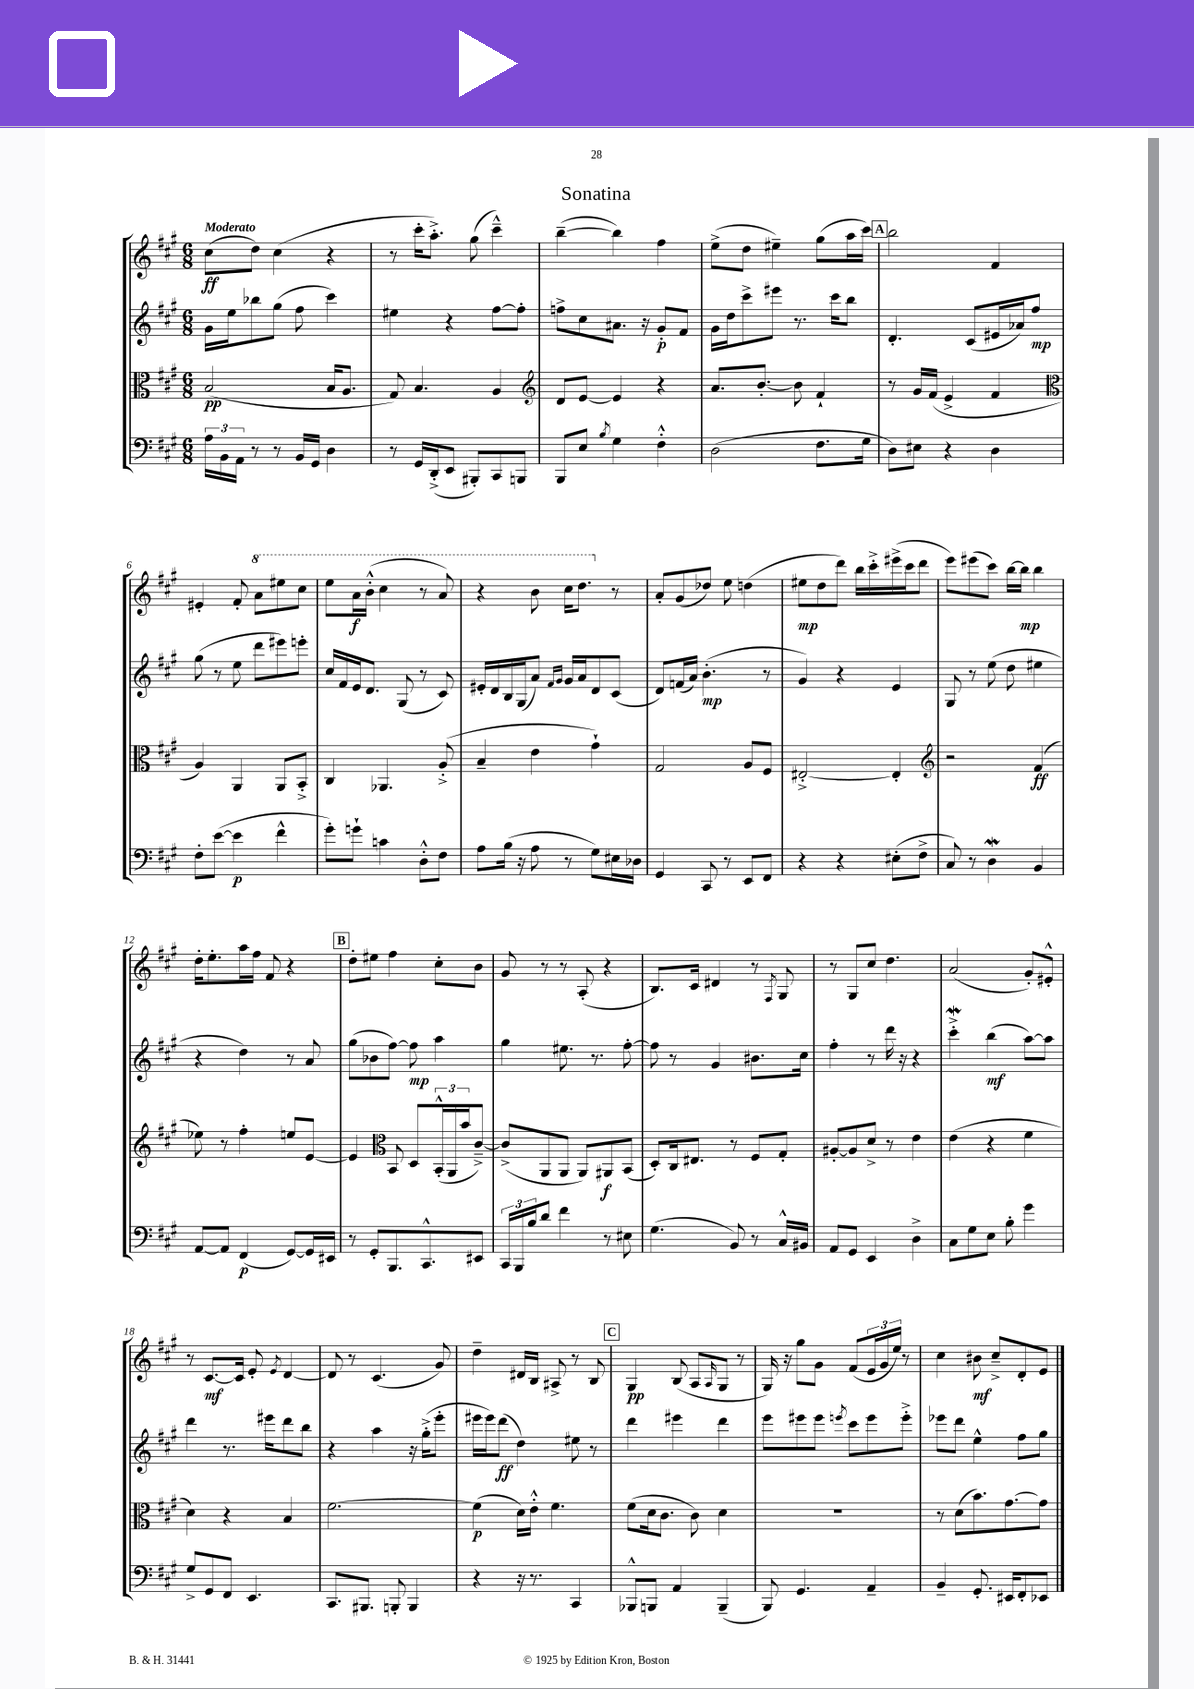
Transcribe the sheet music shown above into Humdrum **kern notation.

**kern	**dynam	**kern	**dynam	**kern	**dynam	**kern	**dynam
*part4	*part4	*part3	*part3	*part2	*part2	*part1	*part1
*staff4	*staff4	*staff3	*staff3	*staff2	*staff2	*staff1	*staff1
*clefF4	*	*clefC3	*	*clefG2	*	*clefG2	*
*k[f#c#g#]	*	*k[f#c#g#]	*	*k[f#c#g#]	*	*k[f#c#g#]	*
*M6/8	*	*M6/8	*	*M6/8	*	*M6/8	*
=1	=1	=1	=1	=1	=1	=1	=1
!	!	!	!	!	!	!LO:TX:a:B:t=Moderato	!
24A\LL	.	(2B/	pp	16g#\LL	.	(8cc#\L	ff
24BB\	.	.	.	.	.	.	.
.	.	.	.	16ee\J	.	.	.
24AA\JJ	.	.	.	.	.	.	.
8r	.	.	.	8bb-X\	.	8dd\J)	.
8r	.	.	.	(8gg#\J	.	(4cc#\	.
16BB/LL	.	.	.	8ff#\	.	.	.
16GG#/JJ	.	.	.	.	.	.	.
4D\	.	16B/KL	.	4ccc#\)	.	4r	.
.	.	8.A/J	.	.	.	.	.
=2	=2	=2	=2	=2	=2	=2	=2
8r	.	8G#/)	.	4ee#X\	.	8r	.
16GG#/LL	.	4.B/	.	.	.	16ccc#'\KL	.
(16DD'^/J	.	.	.	.	.	8.aa'^\J)	.
8EE/J	.	.	.	4r	.	.	.
8BBB#X'/L)	.	.	.	.	.	(8gg#\	.
8CC#/	.	4A/	.	[8ff#\L	.	4ccc#~^^\)	.
8BBBn/J	.	.	.	8ff#'\J]	.	.	.
=3	=3	=3	=3	=3	=3	=3	=3
*	*	*clefG2	*	*	*	*	*
8BBB/L	.	8d/L	.	8ffn^\L	.	([4bb~\	.
8E/J	.	[8e/J	.	8cc#\	.	.	.
8qB/	.	.	.	.	.	.	.
4G#\	.	4e/]	.	8.a#X\J	.	4bb\])	.
.	.	.	.	16r	.	.	.
4F#'^^\	.	4r	.	8g#'/L	p	4ff#\	.
.	.	.	.	8f#/J	.	.	.
=4	=4	=4	=4	=4	=4	=4	=4
(2D\	.	8.a/L	.	16g#\LL	.	(8ee^\L	.
.	.	.	.	16dd\J	.	.	.
.	.	.	.	8ccc#^\	.	8dd\J	.
.	.	[8.b'/J	.	.	.	.	.
.	.	.	.	8eee#X\J	.	4ee#X~\)	.
.	.	8b\]	.	8.r	.	.	.
8.F#\L	.	4f#`/	.	.	.	(8gg#\L	.
.	.	.	.	16ccc#\KL	.	.	.
.	.	.	.	8bb\J	.	16aa\L	.
16G#\Jk	.	.	.	.	.	16ccc#\JJ)	.
!!LO:REH:place=s1:t=A
=5	=5	=5	=5	=5	=5	=5	=5
8D\L)	.	8r	.	4.d'/	.	2bb\	.
8E#X\J	.	16g#/LL	.	.	.	.	.
.	.	(16f#/JJ	.	.	.	.	.
4r	.	4e^/	.	.	.	.	.
.	.	.	.	(8c#/L	.	.	.
4D\	.	4f#/	.	16e#X/L	.	4f#/	.
.	.	.	.	16a-X/J)	.	.	.
.	.	.	.	8ff#/J	mp	.	.
!!LO:LB:g=z
=6	=6	=6	=6	=6	=6	=6	=6
*	*	*clefC3	*	*	*	*	*
8F#'\L	.	4A/)	.	(8gg#\	.	4e#X'/	.
([8e\J	.	.	.	8r	.	.	.
4e\]	p	4AA/	.	8ee\	.	8f#'/	.
*	*	*	*	*	*	*8va	*
.	.	.	.	8ddd\L	.	8aa\L	.
4f#^^\	.	8AA/L	.	8eee#X\)	.	8eee#X\	.
.	.	8BB'^/J	.	8eeen'\J	.	8ccc#\J	.
=7	=7	=7	=7	=7	=7	=7	=7
8g#'\L)	.	4C#/	.	16cc#/LL	.	8eee\L	.
.	.	.	.	16f#/	.	.	.
8gn`\J	.	.	.	16e/J	.	16aa\L	f
.	.	.	.	8.d/J	.	(16bb'^^\JJ	.
4cn\	.	4.AA-X/	.	.	.	4ccc#\	.
.	.	.	.	(8G#/	.	.	.
8D'^^\L	.	.	.	8r	.	8r	.
8F#\J	.	(8A'^/	.	8c#/)	.	8aa/)	.
=8	=8	=8	=8	=8	=8	=8	=8
8A\L	.	4B~/	.	16e#X'/LL	.	4r	.
.	.	.	.	16d/	.	.	.
(16B\Jk	.	.	.	16B/	.	.	.
16r	.	.	.	(16G#/J	.	.	.
8A\	.	4e\	.	8a/J)	.	8bb\	.
.	.	.	.	16qqf#/LL	.	.	.
.	.	.	.	16qqg#/JJ	.	.	.
8r	.	.	.	16g#/LL	.	16ccc#\KL	.
.	.	.	.	16a/J	.	8.ddd\J	.
8G#\L)	.	4g#`\)	.	8d/	.	.	.
*	*	*	*	*	*	*X8va	*
16E#X\L	.	.	.	(8c#/J	.	8r	.
16D-X\JJ	.	.	.	.	.	.	.
=9	=9	=9	=9	=9	=9	=9	=9
4GG#/	.	2G#/	.	8d/L)	.	8a'/L	.
.	.	.	.	(16fn/L	.	(8g#/	.
.	.	.	.	16a/JJ)	.	.	.
8CC#/	.	.	.	(4.b'\	mp	8dd-X/J)	.
8r	.	.	.	.	.	8ee\	.
8EE/L	.	8A/L	.	.	.	(4ddn\	.
8FF#/J	.	8F#/J	.	8r	.	.	.
=10	=10	=10	=10	=10	=10	=10	=10
4r	.	[2E#X'^/	.	4g#/)	.	8ee#X\L	mp
.	.	.	.	.	.	8dd\	.
4r	.	.	.	4r	.	8ddd\J)	.
.	.	.	.	.	.	16bb\LL	.
.	.	.	.	.	.	16ccc#'^\	.
(8E#X'\L	.	4E#'/]	.	4e/	.	(16eee#X^\	.
.	.	.	.	.	.	16ccc#\J	.
8F#^\J	.	.	.	.	.	8ddd\J	.
=11	=11	=11	=11	=11	=11	=11	=11
*	*	*clefG2	*	*	*	*	*
8C#/)	.	2r	.	8G#/	.	8eee\L)	.
8r	.	.	.	8r	.	(8eee#X\	.
4Dw\	.	.	.	(8ee\	.	8ccc#\J)	.
.	.	.	.	8dd\	.	[16bb\LL	.
.	.	.	.	.	.	16bb\JJ]	mp
4BB/	.	(4f#/	ff	4ee#X\	.	4bb\	.
!!LO:LB:g=z
=12	=12	=12	=12	=12	=12	=12	=12
[8AA/L	.	8ee-X\)	.	4r	.	16dd'\KL	.
.	.	.	.	.	.	8.ee'\	.
8AA/J]	.	8r	.	.	.	.	.
(4FF#/	p	4ff#'\	.	4dd\)	.	16aa\L	.
.	.	.	.	.	.	16ff#\JJ	.
.	.	.	.	.	.	8f#/	.
[8GG#/L)	.	8een/L	.	8r	.	4r	.
16GG#/L]	.	[8e/J	.	8a/	.	.	.
16EE#X/JJ	.	.	.	.	.	.	.
!!LO:REH:place=s1:t=B
=13	=13	=13	=13	=13	=13	=13	=13
8r	.	4e/]	.	(8gg#\L	.	8dd'\L	.
8GG#'/L	.	.	.	8b-X\	.	8ee#X\J	.
*	*	*clefC3	*	*	*	*	*
8.BBB/	.	8BB/	.	[8ff#\J)	.	4ff#\	.
.	.	8D/L	.	8ff#\]	mp	.	.
8.CC#^^/	.	.	.	.	.	.	.
.	.	(24BB'^^/L	.	4aa\	.	8cc#'\L	.
.	.	24AA/	.	.	.	.	.
.	.	24b/J	.	.	.	.	.
8EE#X/J	.	[8c#~^/J)	.	.	.	8b\J	.
=14	=14	=14	=14	=14	=14	=14	=14
24CC#/LL	.	(8c#^/L]	.	4gg#\	.	8g#/	.
24BBB/	.	.	.	.	.	.	.
24B/J	.	.	.	.	.	.	.
8d/J	.	8AA/	.	.	.	8r	.
4f#\	.	8AA/J	.	8.ee#X\	.	8r	.
.	.	8AA/L)	.	.	.	(8A'/	.
.	.	.	.	8.r	.	.	.
8r	.	8AA#X/	f	.	.	4r	.
8E#X\	.	(8BB/J	.	[8ff#'\	.	.	.
=15	=15	=15	=15	=15	=15	=15	=15
(4.G#\	.	8D'/L)	.	8ff#\]	.	8.B/L)	.
.	.	16C#/k	.	8r	.	.	.
.	.	8.E#X/J	.	.	.	16c#/Jk	.
.	.	.	.	4g#/	.	4d#X/	.
8BB/)	.	8r	.	.	.	.	.
8r	.	8F#/L	.	8.b#X\L	.	8r	.
.	.	.	.	.	.	8qF#/	.
16C#^^/LL	.	8G#'/J	.	.	.	8G#/	.
16BB#X/JJ	.	.	.	16cc#\Jk	.	.	.
=16	=16	=16	=16	=16	=16	=16	=16
8AA/L	.	[8A#X'/L	.	4ff#'\	.	8r	.
8GG#/J	.	8A#/]	.	.	.	8G#/L	.
4EE/	.	8d^/J	.	8r	.	8cc#/J	.
.	.	8r	.	16ddd\	.	4.dd\	.
.	.	.	.	16r	.	.	.
4D^\	.	4e\	.	4r	.	.	.
=17	=17	=17	=17	=17	=17	=17	=17
8C#\L	.	(4e\	.	4ccc#W'^\	.	(2a/	.
8G#\	.	.	.	.	.	.	.
8E\J	.	4r	.	(4bb\	mf	.	.
8B'\	.	.	.	.	.	.	.
4g#\	.	4f#\	.	[8aa\L)	.	8g#'/L)	.
.	.	.	.	8aa\J]	.	8e#X'^^/J	.
!!LO:LB:g=z
=18	=18	=18	=18	=18	=18	=18	=18
8G#^/L	.	4d\)	.	4ddd\	.	8r	.
8GG#/	.	.	.	.	.	[8.c#/L	mf
8FF#/J	.	4r	.	8.r	.	.	.
.	.	.	.	.	.	16c#/Jk]	.
4.EE/	.	.	.	.	.	8e'/	.
.	.	.	.	16eee#X\KL	.	.	.
.	.	.	.	.	.	8qe/	.
.	.	4B/	.	8ddd\	.	[4d/	.
.	.	.	.	8bb\J	.	.	.
=19	=19	=19	=19	=19	=19	=19	=19
8.CC#/L	.	[2.f#\	.	4r	.	8d/]	.
.	.	.	.	.	.	8r	.
8.BBB#X/J	.	.	.	.	.	.	.
.	.	.	.	4aa\	.	(4.c#/	.
8BBBn'/	.	.	.	.	.	.	.
4BBB/	.	.	.	16r	.	.	.
.	.	.	.	(16gg#'^\KL	.	.	.
.	.	.	.	8eee'\J	.	8g#/)	.
=20	=20	=20	=20	=20	=20	=20	=20
4r	.	(4f#\]	p	16eee#X\LL	.	4dd~\	.
.	.	.	.	16eee#\J)	.	.	.
.	.	.	.	(8ddd\J	ff	.	.
16r	.	16d\LL)	.	4dd\)	.	16d#X/LL	.
8.r	.	16e'^^\JJ	.	.	.	16B/JJ	.
.	.	4.f#\	.	.	.	8A#X^/	.
4CC#/	.	.	.	8ee#X\	.	8r	.
.	.	.	.	8r	.	8B/	.
!!LO:REH:place=s1:t=C
=21	=21	=21	=21	=21	=21	=21	=21
8BBB-X^^/L	.	(8f#\L	.	4ddd\	.	4G#/	pp
8BBBn/J	.	16d\k	.	.	.	.	.
.	.	8.c#\J	.	.	.	.	.
4AA/	.	.	.	4eee#X\	.	(8B/	.
.	.	8c#\)	.	.	.	8A/L	.
.	.	.	.	.	.	16qqA/	.
(4BBB~/	.	4d\	.	4ddd\	.	8G#/J	.
.	.	.	.	.	.	8r	.
=22	=22	=22	=22	=22	=22	=22	=22
8BBB/)	.	2.r	.	8eee\L	.	16G#/)	.
.	.	.	.	.	.	16r	.
4.GG#/	.	.	.	8eee#X\	.	8gg#\L	.
.	.	.	.	8eee#\J	.	8g#\J	.
.	.	.	.	8qeeen/	.	.	.
.	.	.	.	8ccc#\L	.	(8f#/L	.
4AA~/	.	.	.	8eee\	.	24e/L	.
.	.	.	.	.	.	24g#/	.
.	.	.	.	.	.	24ee/JJ)	.
.	.	.	.	8eee'^\J	.	8r	.
=23	=23	=23	=23	=23	=23	=23	=23
4BB~/	.	8r	.	8eee-X\L	.	4cc#\	.
.	.	(8d\L	.	8ddd\J	.	.	.
8.GG#'/	.	8.b\)	.	4ee^^\	.	8b#X\	mf
.	.	.	.	.	.	8cc#~^/L	.
16EE#X/KL	.	[8.g#\	.	.	.	.	.
8FF#'/	.	.	.	8ff#\L	.	8d'/	.
8EE-X/J	.	8g#\J]	.	8gg#\J	.	8e/J	.
==	==	==	==	==	==	==	==
*-	*-	*-	*-	*-	*-	*-	*-
